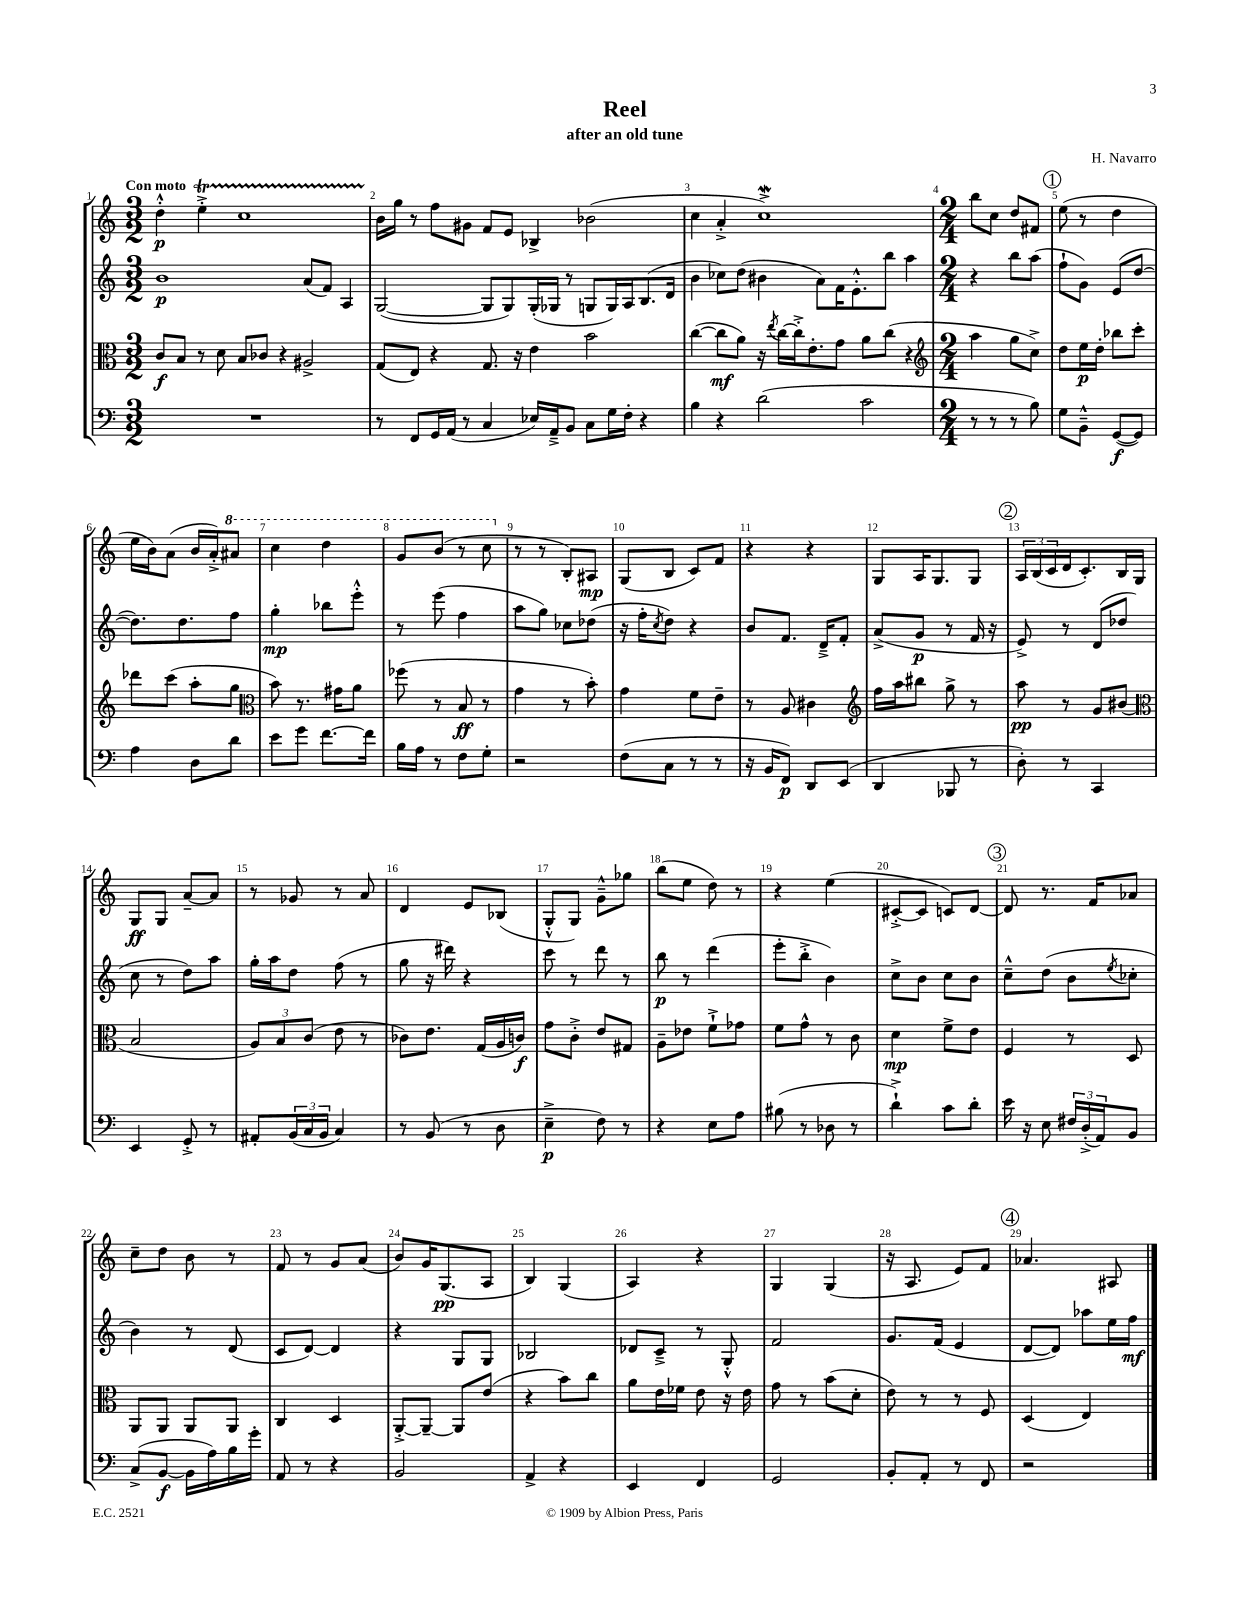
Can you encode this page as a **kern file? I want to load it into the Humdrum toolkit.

**kern	**dynam	**kern	**dynam	**kern	**dynam	**kern	**dynam
*part4	*part4	*part3	*part3	*part2	*part2	*part1	*part1
*staff4	*staff4	*staff3	*staff3	*staff2	*staff2	*staff1	*staff1
*clefF4	*	*clefC3	*	*clefG2	*	*clefG2	*
*k[]	*	*k[]	*	*k[]	*	*k[]	*
*M3/2	*	*M3/2	*	*M3/2	*	*M3/2	*
=1	=1	=1	=1	=1	=1	=1	=1
!	!	!	!	!	!	!LO:TX:a:B:t=Con moto	!
1.r	.	8c/L	f	1b	p	4dd'^^\	p
.	.	8B/J	.	.	.	.	.
.	.	8r	.	.	.	4eet'^\	.
.	.	8d\	.	.	.	.	.
.	.	8B/L	.	.	.	1ccTTT	.
.	.	8c-X/J	.	.	.	.	.
.	.	4r	.	.	.	.	.
.	.	2A#X^/	.	(8a/L	.	.	.
.	.	.	.	8f/J)	.	.	.
.	.	.	.	4A/	.	.	.
=2	=2	=2	=2	=2	=2	=2	=2
8r	.	(8G/L	.	([2G/	.	16b\LL	.
.	.	.	.	.	.	16gg\JJ	.
8FF/L	.	8E/J)	.	.	.	8r	.
16GG/L	.	4r	.	.	.	8ff\L	.
(16AA/JJ	.	.	.	.	.	.	.
8r	.	.	.	.	.	8g#X\J	.
4C/	.	8.G/	.	8G/L]	.	8f/L	.
.	.	.	.	8G/)	.	8e/J	.
.	.	16r	.	.	.	.	.
16E-X/LL)	.	4e\	.	(16G'/L	.	4B-X^/	.
16AA~^/J	.	.	.	16G-X/JJ	.	.	.
8BB/J	.	.	.	8r	.	.	.
8C\L	.	2b\	.	8Gn/L	.	(2b-X\	.
16G\L	.	.	.	16G/L)	.	.	.
16F'\JJ	.	.	.	16A/J	.	.	.
4r	.	.	.	(8.B/	.	.	.
.	.	.	.	16d/Jk	.	.	.
=3	=3	=3	=3	=3	=3	=3	=3
4B\	.	([4cc\	.	4b\	.	4cc\	.
4r	.	8cc\L]	mf	8cc-X\L)	.	4a'^/	.
.	.	8a\J)	.	(8dd\J	.	.	.
(2d\	.	16r	.	4b#X\	.	1ccw^)	.
.	.	8qee/	.	.	.	.	.
.	.	[16cc\LL	.	.	.	.	.
.	.	16cc'^\J]	.	.	.	.	.
.	.	8.e'\	.	.	.	.	.
.	.	.	.	8a\L)	.	.	.
.	.	8g\J	.	16f\K	.	.	.
.	.	.	.	8.e'^^\	.	.	.
2c\	.	8a\L	.	.	.	.	.
.	.	(8cc\J	.	8bb\J	.	.	.
.	.	4r	.	4aa\	.	.	.
=4	=4	=4	=4	=4	=4	=4	=4
*	*	*clefG2	*	*	*	*	*
*M2/4	*	*M2/4	*	*M2/4	*	*M2/4	*
8r	.	4aa\	.	4r	.	8bb\L	.
8r	.	.	.	.	.	8cc\J	.
8r	.	8gg\L	.	8bb\L	.	8dd/L	.
8B\)	.	8cc^\J)	.	(8aa\J	.	8f#X/J	.
!!LO:REH:place=s1:t=1
=5	=5	=5	=5	=5	=5	=5	=5
8G\L	.	8dd\L	.	8ff`\L	.	(8ee\	.
8BB~^^\J	.	16ee\L	p	8g\J)	.	8r	.
.	.	16dd'\JJ	.	.	.	.	.
([8GG/L	f	8bb-X\L	.	(8e/L	.	4dd\	.
8GG/J])	.	8ccc'\J	.	[8dd/J	.	.	.
!!LO:LB:g=z
=6	=6	=6	=6	=6	=6	=6	=6
4A\	.	8ddd-X\L	.	8.dd\L])	.	16ee\LL	.
.	.	.	.	.	.	16b\J)	.
.	.	(8ccc\J	.	.	.	(8a\J	.
.	.	.	.	8.dd\	.	.	.
8D\L	.	8aa'\L	.	.	.	16b/LL	.
.	.	.	.	.	.	16a'^/J)	.
*	*	*	*	*	*	*8va	*
8d\J	.	8gg\J	.	8ff\J	.	8aa#X/J	.
=7	=7	=7	=7	=7	=7	=7	=7
*	*	*clefC3	*	*	*	*	*
8e\L	.	8b\)	.	4gg'\	mp	4ccc\	.
8g\J	.	8.r	.	.	.	.	.
[8.f\L	.	.	.	8bb-X\L	.	4ddd\	.
.	.	16g#X\KL	.	.	.	.	.
.	.	8a\J	.	8eee'^^\J	.	.	.
16f\Jk]	.	.	.	.	.	.	.
=8	=8	=8	=8	=8	=8	=8	=8
16B\LL	.	(8ff-X\	.	8r	.	8gg/L	.
16A\JJ	.	.	.	.	.	.	.
8r	.	8r	.	(8eee\	.	(8bb/J	.
8F\L	.	8B/	ff	4ff\	.	8r	.
8G'\J	.	8r	.	.	.	8ccc\	.
=9	=9	=9	=9	=9	=9	=9	=9
*	*	*	*	*	*	*X8va	*
2r	.	4g\	.	8aa\L	.	8r	.
.	.	.	.	8gg\J)	.	8r	.
.	.	8r	.	8cc-X\L	.	8B'/L)	.
.	.	8b'\)	.	(8dd-X\J	.	8A#X/J	mp
=10	=10	=10	=10	=10	=10	=10	=10
(8F\L	.	4g\	.	16r	.	(8G/L	.
.	.	.	.	16ff'\KL	.	.	.
.	.	.	.	8qcc/	.	.	.
8C\J	.	.	.	8dd\J)	.	8B/J	.
8r	.	8f\L	.	4r	.	8c/L)	.
8r	.	8e~\J	.	.	.	8f/J	.
=11	=11	=11	=11	=11	=11	=11	=11
16r	.	8r	.	8b/L	.	4r	.
16BB/KL	.	.	.	.	.	.	.
8FF/J)	p	8A/	.	8.f/J	.	.	.
8DD/L	.	4c#X\	.	.	.	4r	.
.	.	.	.	16d~^/KL	.	.	.
(8EE/J	.	.	.	8f'/J	.	.	.
=12	=12	=12	=12	=12	=12	=12	=12
*	*	*clefG2	*	*	*	*	*
4DD/	.	16ff\LL	.	(8a^/L	.	8G/L	.
.	.	16aa\J	.	.	.	.	.
.	.	8bb#X\J	.	8g/J	p	16A/K	.
.	.	.	.	.	.	8.G/	.
8BBB-X/	.	8gg^\	.	8r	.	.	.
8r	.	8r	.	16f/	.	8G/J	.
.	.	.	.	16r	.	.	.
!!LO:REH:place=s1:t=2
=13	=13	=13	=13	=13	=13	=13	=13
8D'\)	.	8aa\	pp	8e^/)	.	24A/LL	.
.	.	.	.	.	.	(24B/	.
.	.	.	.	.	.	24c/	.
8r	.	8r	.	8r	.	16d/J	.
.	.	.	.	.	.	8.c'/)	.
4CC/	.	8g/L	.	(8d/L	.	.	.
.	.	(8b#X/J	.	8dd-X/J	.	16B/L	.
.	.	.	.	.	.	16G/JJ	.
!!LO:LB:g=z
=14	=14	=14	=14	=14	=14	=14	=14
*	*	*clefC3	*	*	*	*	*
4EE/	.	2B/	.	8cc\	.	8G/L	ff
.	.	.	.	8r	.	8G/J	.
8GG'^/	.	.	.	8dd\L)	.	[8a~/L	.
8r	.	.	.	8aa\J	.	8a/J]	.
=15	=15	=15	=15	=15	=15	=15	=15
8AA#X'/L	.	12A/L)	.	16gg'\LL	.	8r	.
.	.	.	.	16aa\J	.	.	.
.	.	12B/	.	.	.	.	.
(24BB/L	.	.	.	8dd\J	.	8g-X/	.
24C/	.	(12c/J	.	.	.	.	.
24BB/JJ	.	.	.	.	.	.	.
4C/)	.	8e\	.	(8ff\	.	8r	.
.	.	8r	.	8r	.	8a/	.
=16	=16	=16	=16	=16	=16	=16	=16
8r	.	8c-X\L)	.	8gg\	.	4d/	.
(8BB/	.	8.e\J	.	16r	.	.	.
.	.	.	.	16ddd#X\)	.	.	.
8r	.	.	.	4r	.	8e/L	.
.	.	(16G/LL	.	.	.	.	.
8D\	.	16A/	.	.	.	(8B-X/J	.
.	.	16cn/JJ)	f	.	.	.	.
=17	=17	=17	=17	=17	=17	=17	=17
4E~^\	p	8g\L	.	8ccc\	.	8G'^^/L	.
.	.	8c'^\J	.	8r	.	8G/J)	.
8F\)	.	8e/L	.	8ddd\	.	8g~^^\L	.
8r	.	8G#X/J	.	8r	.	8gg-X\J	.
=18	=18	=18	=18	=18	=18	=18	=18
4r	.	8A~\L	.	8bb\	p	(8bb\L	.
.	.	8e-X\J	.	8r	.	8ee\J	.
8E\L	.	8f`^\L	.	(4ddd\	.	8dd\)	.
8A\J	.	8g-X\J	.	.	.	8r	.
=19	=19	=19	=19	=19	=19	=19	=19
(8B#X\	.	8f\L	.	8eee'\L	.	4r	.
8r	.	8g^^\J	.	8bb'^\J	.	.	.
8D-X\	.	8r	.	4b\)	.	(4ee\	.
8r	.	8c\	.	.	.	.	.
=20	=20	=20	=20	=20	=20	=20	=20
4d`^\)	.	4d\	mp	8cc^\L	.	[8c#X'^/L	.
.	.	.	.	8b\J	.	8c#/J]	.
8c\L	.	8f^\L	.	8cc\L	.	8cn/L)	.
8d'\J	.	8e\J	.	8b\J	.	[8d/J	.
!!LO:REH:place=s1:t=3
=21	=21	=21	=21	=21	=21	=21	=21
16e\	.	4F/	.	8cc~^^\L	.	8d/]	.
16r	.	.	.	.	.	.	.
8E\	.	.	.	(8dd\J	.	8.r	.
24F#X/LL	.	8r	.	8b\L	.	.	.
(24D'^/	.	.	.	.	.	.	.
.	.	.	.	.	.	16f/KL	.
24AA/J)	.	.	.	.	.	.	.
.	.	.	.	8qee/	.	.	.
8BB/J	.	8D/	.	8cc-X'\J	.	8a-X/J	.
!!LO:LB:g=z
=22	=22	=22	=22	=22	=22	=22	=22
(8C^/L	.	8AA/L	.	4b\)	.	8cc~\L	.
[8BB/J	f	8AA/J	.	.	.	8dd\J	.
16BB\LL]	.	8AA/L	.	8r	.	8b\	.
16A\)	.	.	.	.	.	.	.
16B\	.	8AA/J	.	(8d/	.	8r	.
16g'\JJ	.	.	.	.	.	.	.
=23	=23	=23	=23	=23	=23	=23	=23
8AA/	.	4C/	.	8c/L	.	8f/	.
8r	.	.	.	[8d/J)	.	8r	.
4r	.	4D/	.	4d/]	.	8g/L	.
.	.	.	.	.	.	(8a/J	.
=24	=24	=24	=24	=24	=24	=24	=24
2BB/	.	[8AA'^/L	.	4r	.	8b/L)	.
.	.	8AA~/J_	.	.	.	16g/K	.
.	.	.	.	.	.	(8.G/	pp
.	.	8AA/L]	.	8G/L	.	.	.
.	.	(8e/J	.	8G/J	.	8A/J	.
=25	=25	=25	=25	=25	=25	=25	=25
4AA^/	.	4r	.	2B-X/	.	4B/)	.
4r	.	8b\L)	.	.	.	(4G/	.
.	.	8cc\J	.	.	.	.	.
=26	=26	=26	=26	=26	=26	=26	=26
4EE/	.	8a\L	.	8d-X/L	.	4A/)	.
.	.	16e\L	.	8c~^/J	.	.	.
.	.	16f-X\JJ	.	.	.	.	.
4FF/	.	8e\	.	8r	.	4r	.
.	.	16r	.	8G'^^/	.	.	.
.	.	16e\	.	.	.	.	.
=27	=27	=27	=27	=27	=27	=27	=27
2GG/	.	8g\	.	2f/	.	4G/	.
.	.	8r	.	.	.	.	.
.	.	(8b\L	.	.	.	(4G/	.
.	.	8d'\J	.	.	.	.	.
=28	=28	=28	=28	=28	=28	=28	=28
8BB'/L	.	8e\)	.	8.g/L	.	16r	.
.	.	.	.	.	.	8.A/	.
8AA'/J	.	8r	.	.	.	.	.
.	.	.	.	(16f/Jk	.	.	.
8r	.	8r	.	4e/	.	8e/L)	.
8FF/	.	8F/	.	.	.	8f/J	.
!!LO:REH:place=s1:t=4
=29	=29	=29	=29	=29	=29	=29	=29
2r	.	(4D/	.	[8d/L	.	4.a-X/	.
.	.	.	.	8d/J])	.	.	.
.	.	4E/)	.	8aa-X\L	.	.	.
.	.	.	.	16ee\L	.	8A#X/	.
.	.	.	.	16ff\JJ	mf	.	.
==	==	==	==	==	==	==	==
*-	*-	*-	*-	*-	*-	*-	*-
